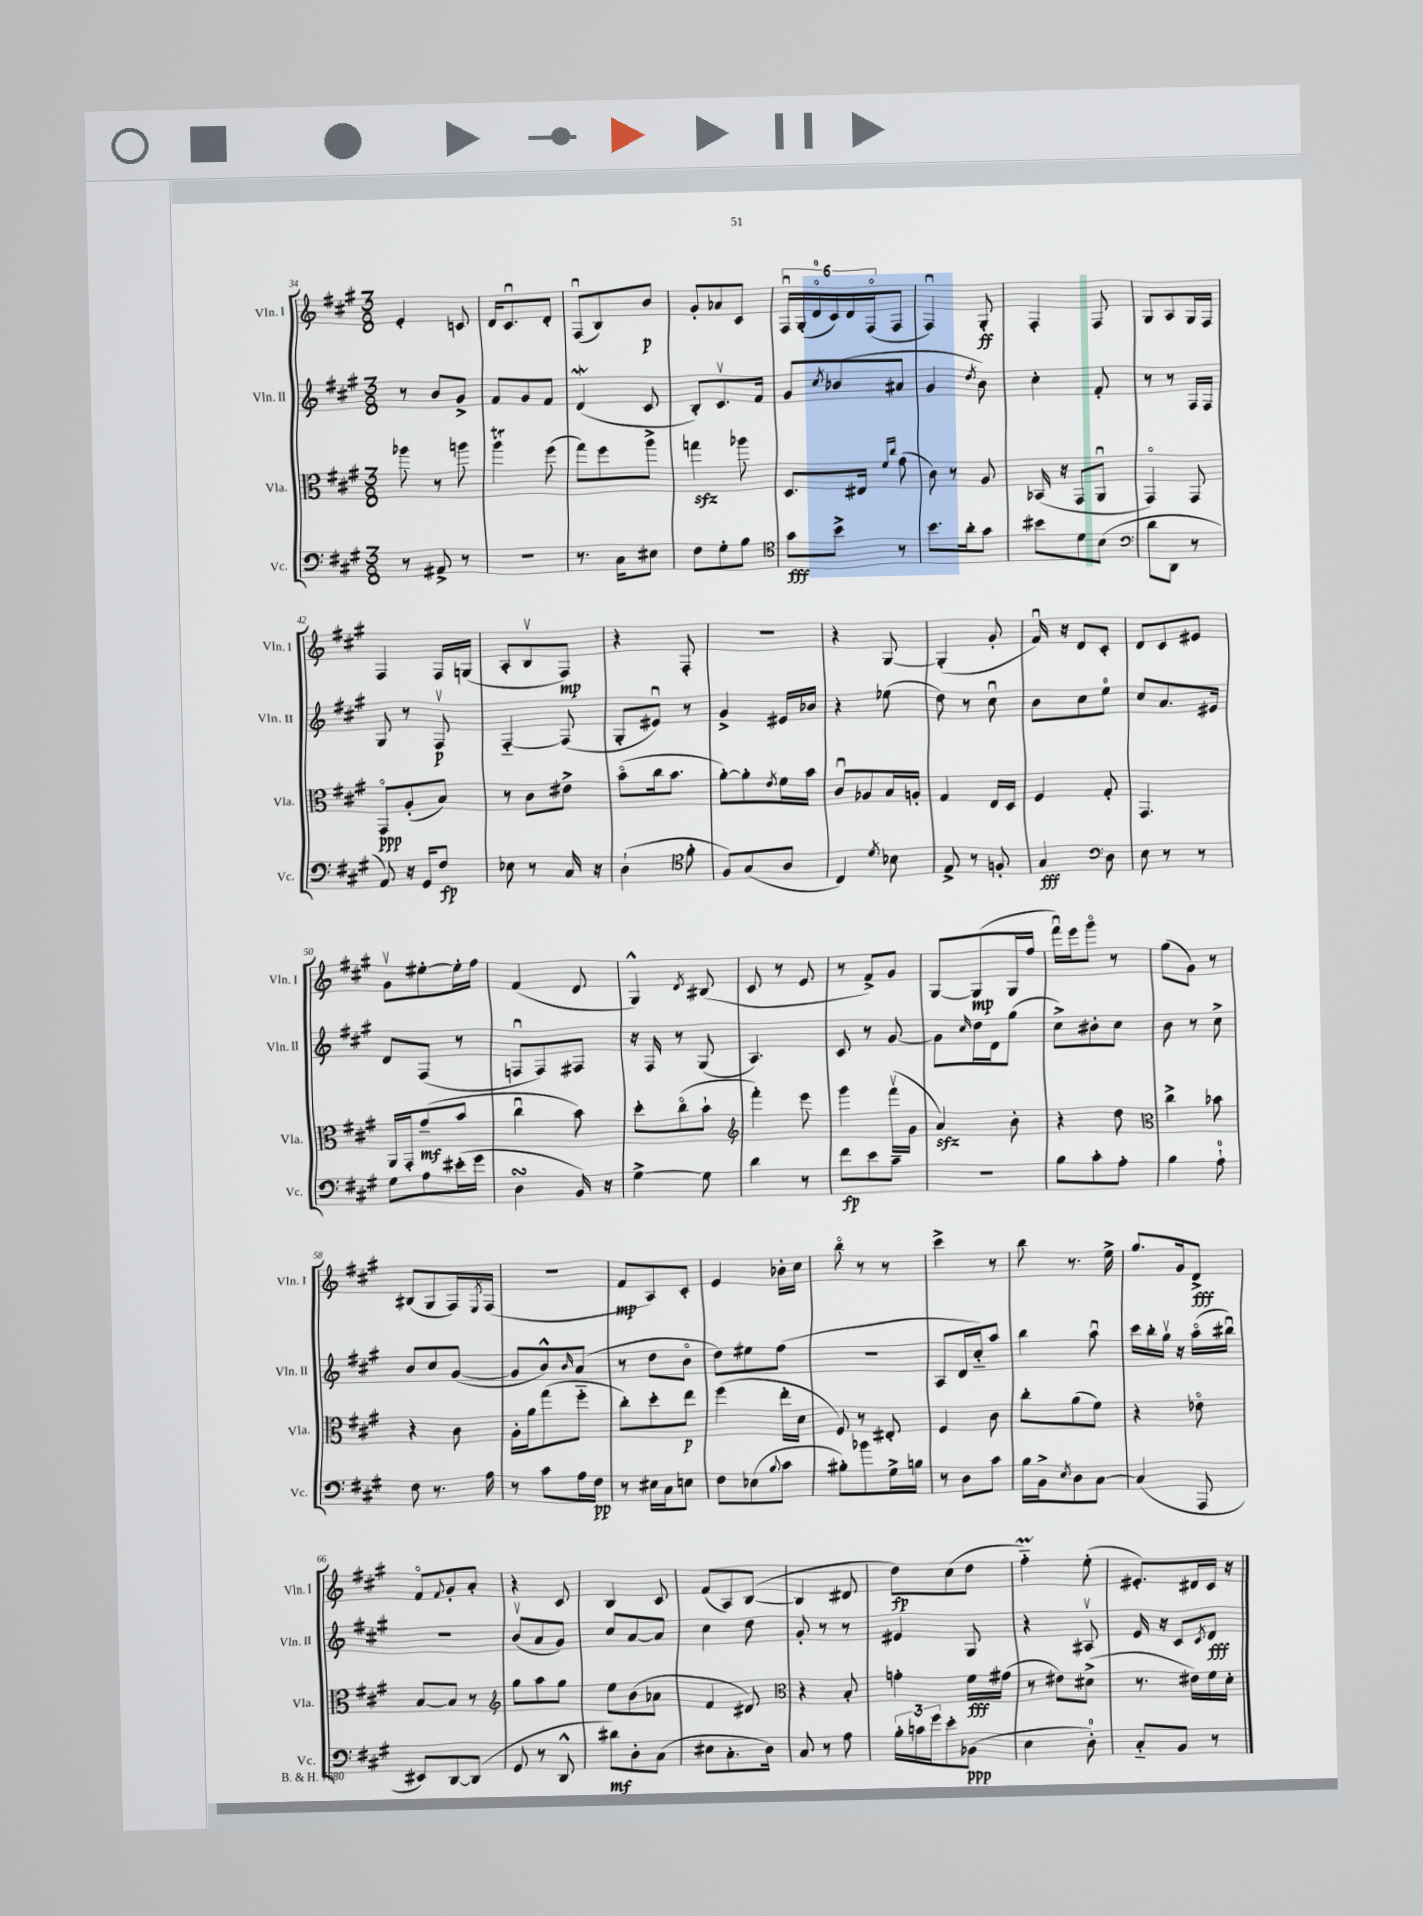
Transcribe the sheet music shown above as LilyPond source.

<<
\new StaffGroup <<
\new Staff = "s0" \with { instrumentName = "Vln. I" shortInstrumentName = "Vln. I" } {
    \clef treble \key a \major \numericTimeSignature \time 3/8
    e'4-. c'8 |
    d'16 cis'8.\downbow d'8-. |
    fis8\downbow( b8) b'8\p |
    gis'8-. aes'8 cis'8 |
    \tuplet 6/4 { fis16\downbow gis16-.( d'16-0\flageolet cis'16) d'16 fis16\flageolet( } fis8 |
    fis4\downbow) gis8-.\ff |
    fis4-. fis8 |
    gis8 a8 gis16 fis16 |
    fis4 fis16 g16( |
    a8-. b8\upbow fis8\mp) |
    r4 fis8-. |
    R4. |
    r4 gis8~ |
    gis4-.( gis'8-. |
    fis'16\downbow) r16 d'8 cis'8-. |
    d'8 cis'8 eis'8 |
    gis'8\upbow eis''8~-. eis''16-. fis''16 |
    fis'4( d'8 |
    gis4-^) \acciaccatura { d'8 } bis8( |
    cis'8 r8 e'8 |
    r8 fis'8->) gis'8 |
    gis8~ gis8\mp( gis16 fis''16 |
    fis'''16\downbow) e'''16 gis'''8\flageolet r8 |
    gis''8( gis'8) r8 |
    bis8( gis8 fis16) \acciaccatura { e8 } fis16( |
    R4. |
    fis'8\mp a8) cis'8-. |
    e'4 bes'16-. cis''16 |
    b''8\flageolet r8 r8 |
    cis'''4-> r8 |
    b''8 r8. e''16-> |
    gis''8. gis'16 d'8->\fff |
    fis'8\flageolet \appoggiatura { fis'8 } gis'8-. a'8-. |
    r4 cis'8 |
    b4 cis'8 |
    fis'8( a8) b8~( |
    b4 dis'8 |
    d''8\fp) cis''8( d''8 |
    fis''4-_\prall) e''8-.( |
    eis'8.-.) dis'16 cis'16 r16 \bar "|." |
}
\new Staff = "s1" \with { instrumentName = "Vln. II" shortInstrumentName = "Vln. II" } {
    \clef treble \key a \major \numericTimeSignature \time 3/8
    r8 b'8 gis'8-> |
    fis'8 gis'8 fis'8 |
    d'4\mordent( cis'8 |
    b8-.) cis'8.\upbow fis'16 |
    gis'8 \acciaccatura { cis''8 } bes'8( ais'8 |
    gis'4 \acciaccatura { d''8 } b'8) |
    cis''4-. fis'8-. |
    r8 r8 fis16 fis16 |
    gis8 r8 fis8\upbow\p |
    fis4~-_ fis8( |
    gis8-. eis'8\downbow) r8 |
    gis'4-> eis'16 bes'16 |
    r4 ees''8( |
    d''8) r8 cis''8\downbow |
    b'8 cis''8 e''8-0 |
    cis''8 a'8. eis'16 |
    d'8 fis8( r8 |
    f8\downbow f8) fis8 |
    r16 fis16 r8 gis8( |
    a4.) |
    cis'8 r8 gis'8~ |
    gis'8 \grace { cis''16 } d''16 d'16 gis''8( |
    cis''8->) bis'8-. cis''8 |
    b'8 r8 cis''8-> |
    b'8 cis''8 gis'8~( |
    gis'8 b'8-^) \grace { b'16 } a'8( |
    r8 d''8 b'8\flageolet |
    d''8) eis''8 fis''8( |
    R4. |
    a8 d'16 cis''16-_) a''8 |
    b''4 a''8\downbow |
    cis'''16 b''16-. gis''16\upbow r16 a''16\flageolet( bis''16\downbow) |
    R4. |
    b'8\upbow( a'8 gis'8) |
    cis''8 a'8~ a'8 |
    cis''4 d''8 |
    gis'8-. r8 r8 |
    eis'4 gis8 |
    r4 ais8\upbow |
    e'16 r16 cis'8 \acciaccatura { cis'8 } d'8\fff \bar "|." |
}
\new Staff = "s2" \with { instrumentName = "Vla." shortInstrumentName = "Vla." } {
    \clef alto \key a \major \numericTimeSignature \time 3/8
    aes''8 r8 a''8 |
    a''4\trill fis''8( |
    gis''8) fis''8 a''8-> |
    g''4\sfz aes''8 |
    d8. eis16 \grace { fis'16 cis''16 } gis'8( |
    cis'8) r8 a8 |
    bes,16( r16 gis,8 a,8\downbow |
    gis,4\flageolet) gis,8 |
    gis,8\flageolet\ppp a8-.( b8) |
    r8 cis'8 eis'8-> |
    b'8\flageolet( cis''16 b'8. |
    a'8~-.) a'8-. \acciaccatura { e'8 } fis'16 b'16 |
    cis'8\downbow aes8 b16 a16-. |
    gis4 e16 d16 |
    fis4 gis8-. |
    gis,4. |
    a,16 gis,16-. gis'8--\mf( b'8 |
    cis''4\downbow b'8) |
    d''8-. cis''8\flageolet( b'8-! |
    \clef treble fis'''4-.) e'''8 |
    gis'''4 fis'''16\upbow( gis'16 |
    a'4\sfz) b'8-. |
    r4 d''8 |
    \clef alto cis''4-> bes'8 |
    r4 cis'8 |
    a16-. a'16 gis''8( fis''8-_ |
    cis''8-.) d''8-. e''8\p |
    fis''4( e''16-. d'16 |
    fis8) r8 eis8-. |
    fis4 cis'8 |
    cis''8-. a'8( fis'8) |
    r4 ees'8\flageolet |
    b8~ b8 r8 |
    \clef treble gis''8 a''8 gis''8 |
    e''8 b'8( aes'8 |
    fis'4 dis'8) |
    \clef alto r4 b8-. |
    g'4-. fis'16\fff gis'16( |
    r8 eis'8) dis'8->( |
    r8. eis'16) fis'16 d'16-. \bar "|." |
}
\new Staff = "s3" \with { instrumentName = "Vc." shortInstrumentName = "Vc." } {
    \clef bass \key a \major \numericTimeSignature \time 3/8
    r8 ais,8-> r8 |
    R4. |
    r8. cis16 eis8 |
    fis8 gis8-. b8 |
    \clef tenor gis'8\fff b'8-> r8 |
    b'8. a'16-. gis'8 |
    bis'8 d'8 b8( |
    \clef bass d'8 d,8 r8 |
    a,8) r16 gis,16 fis8\fp |
    ees8 r8 cis16 r16 |
    d4-!( \clef tenor fis'8-. |
    fis8) gis8( a8 |
    cis4) \acciaccatura { d'8 } bes8 |
    e8-> r8 f8-. |
    gis4\fff \clef bass d8 |
    e8 r8 r8 |
    gis8 a8 eis'16-.( gis'16 |
    d4\turn b,16) r16 |
    gis4~-> gis8 |
    d'4 r8 |
    fis'8\fp e'8 cis'8-- |
    r4. |
    b8 cis'8-. a8-. |
    b4 a8-0-! |
    fis8 r8. a16 |
    r8 cis'8 a16 fis16\pp |
    r8 eis16 cis16 e8 |
    fis8 ees8( \appoggiatura { b8 } cis'8 |
    bis8-.) bes'8 gis16-> b16 |
    r8 d8 cis'8 |
    b16 b,16-> \acciaccatura { e8 } d8 cis8~ |
    cis4( a,,8 |
    eis,8) d,8~ d,8( |
    gis,8 r8 d,8-^ |
    dis'8\mf) d8-. cis8( |
    eis8 cis8.-. d16) |
    cis8 r8 a8 |
    \tuplet 3/2 { b16-. c'16 gis'16 } e'8-. bes,8\ppp( |
    e4 d8-0-.) |
    cis8-_ b,8 r8 \bar "|." |
}
>>
>>
\layout { \context { \Score currentBarNumber = #34 } }
